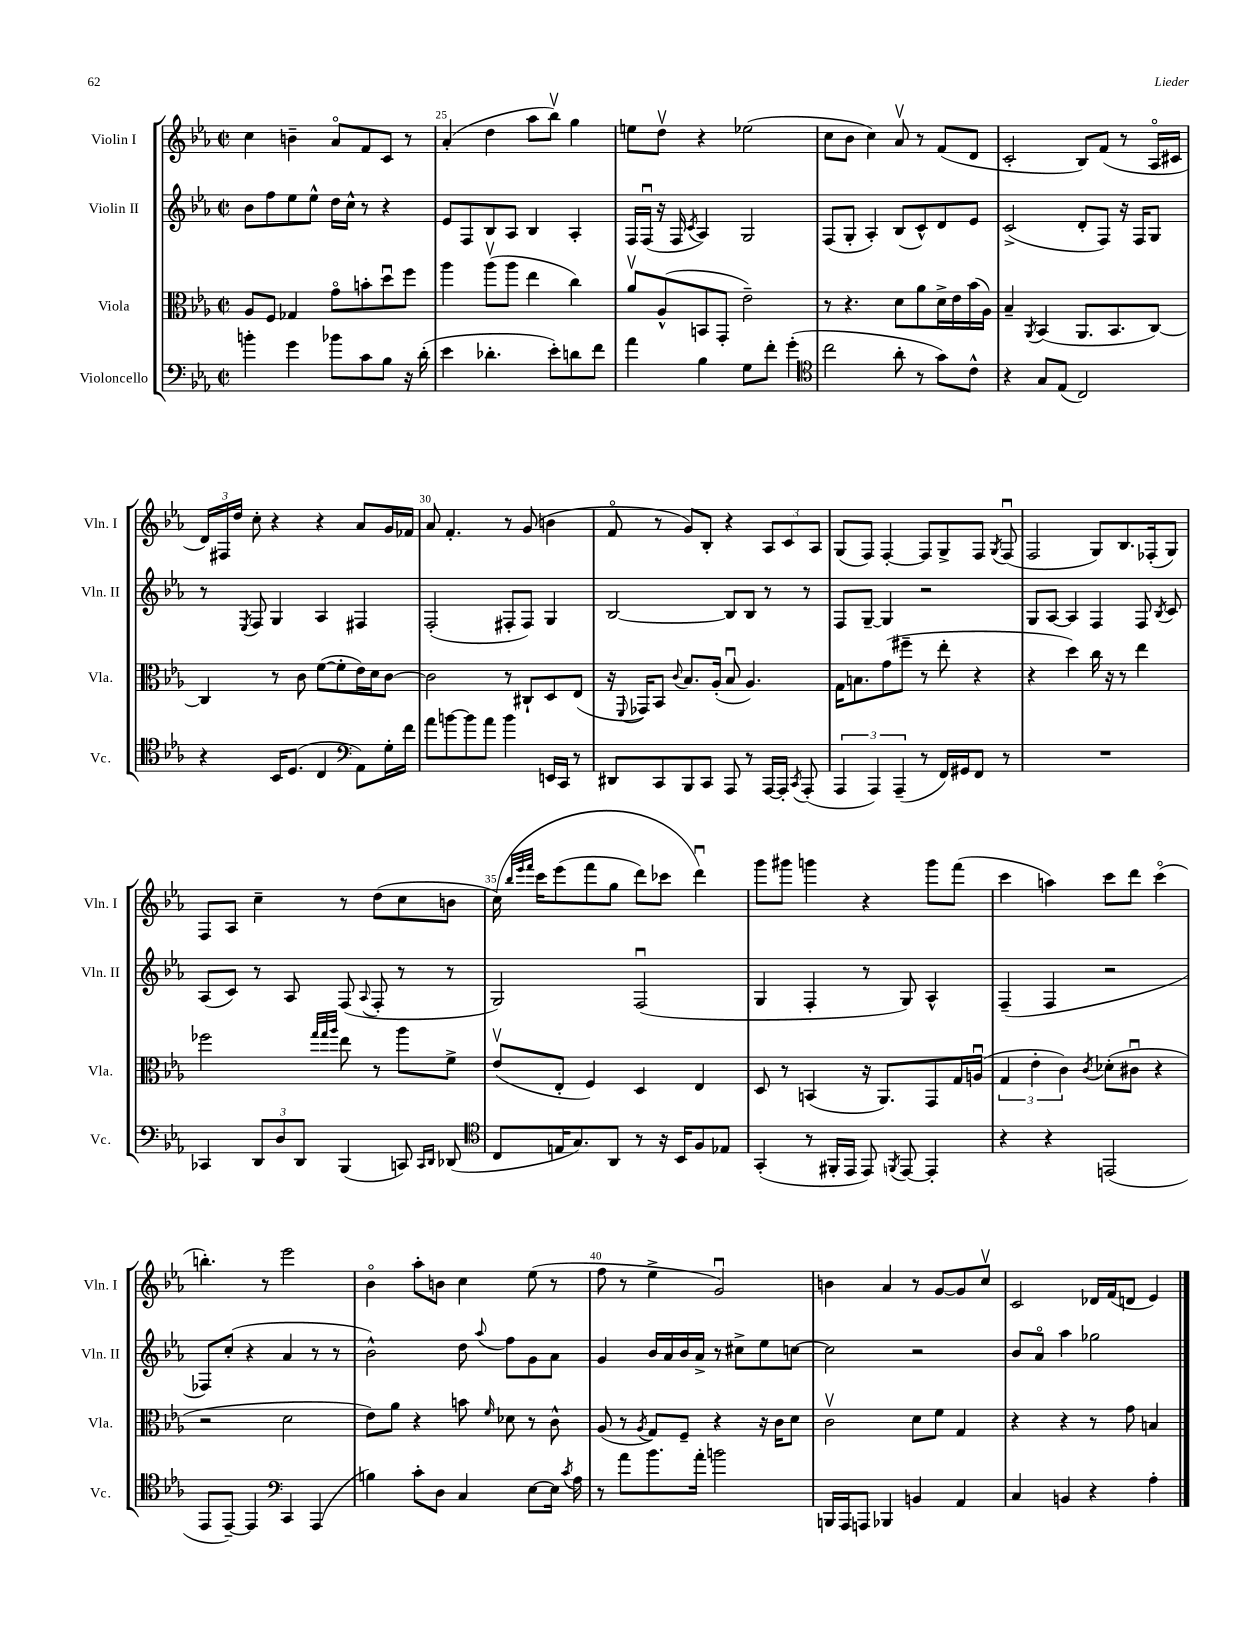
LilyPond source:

<<
\new StaffGroup <<
\new Staff = "s0" \with { instrumentName = "Violin I" shortInstrumentName = "Vln. I" } {
    \clef treble \key ees \major \defaultTimeSignature \time 2/2
    \autoBeamOff c''4 b'4-- aes'8[\flageolet f'8 c'8] r8 |
    aes'4-.( d''4 aes''8[ bes''8]\upbow) g''4 |
    e''8[ d''8]\upbow r4 ees''2( |
    c''8[ bes'8] c''4) aes'8\upbow r8 f'8[( d'8] |
    c'2-. bes8[) f'8]( r8 aes16[\flageolet cis'16] |
    \tuplet 3/2 { d'16[) fis16 d''16] } c''8-. r4 r4 aes'8[ g'16 fes'16] |
    aes'8 f'4.-. r8 g'8( b'4 |
    f'8\flageolet r8 g'8[) bes8]-. r4 \tuplet 3/2 { aes8[ c'8 aes8] } |
    g8[( f8]) f4~-. f8[ g8-> f8] \acciaccatura { g8 } f8\downbow( |
    f2 g8[) bes8. fes16-.( g8]) |
    f8[ aes8] c''4-- r8 d''8[( c''8 b'8] |
    c''16)\( \grace { bes''32[ ees'''32 f'''32] } c'''16[ ees'''8( f'''8 g''8] d'''8[) ces'''8] d'''4\downbow\) |
    g'''8[ gis'''8] g'''4 r4 g'''8[ f'''8]( |
    c'''4 a''4) c'''8[ d'''8] c'''4\flageolet( |
    b''4.-.) r8 ees'''2 |
    bes'4\flageolet aes''8[-. b'8] c''4 ees''8( r8 |
    f''8 r8 ees''4-> g'2\downbow) |
    b'4 aes'4 r8 g'8[~ g'8 c''8]\upbow |
    c'2 des'16[ f'16( d'8] ees'4) \bar "|." |
}
\new Staff = "s1" \with { instrumentName = "Violin II" shortInstrumentName = "Vln. II" } {
    \clef treble \key ees \major \defaultTimeSignature \time 2/2
    \autoBeamOff bes'8[ f''8 ees''8 ees''8]-^ d''16[ c''16]-^ r8 r4 |
    ees'8[ f8 bes8 aes8] bes4 aes4-. |
    f16[ f16]\downbow( r16 f16 \acciaccatura { c'8 } aes4) g2 |
    f8[( g8]-. aes4-.) bes8[( c'8-^) d'8 ees'8] |
    c'2->( d'8[-. f8]) r16 f16[ g8] |
    r8 \acciaccatura { ees8 } f8 g4 aes4 fis4 |
    f2-.( fis8[-. fis8]) g4 |
    bes2~ bes8[ bes8] r8 r8 |
    f8[ g8]~-- g4 r2 |
    g8[ aes8]~ aes4 f4 f8 \acciaccatura { bes8 } c'8 |
    aes8[( c'8]) r8 aes8 f8( \appoggiatura { aes8 } f8-. r8 r8 |
    g2) f2\downbow( |
    g4 f4-. r8 g8) aes4-^ |
    f4--( f4 r2 |
    fes8[) c''8]-.( r4 aes'4 r8 r8 |
    bes'2-^) d''8 \appoggiatura { aes''8 } f''8[ g'8 aes'8] |
    g'4 bes'16[ aes'16 bes'16 aes'16]-> r8 cis''8[-> ees''8 c''8]~ |
    c''2 r2 |
    bes'8[ aes'8]\flageolet aes''4 ges''2 \bar "|." |
}
\new Staff = "s2" \with { instrumentName = "Viola" shortInstrumentName = "Vla." } {
    \clef alto \key ees \major \defaultTimeSignature \time 2/2
    \autoBeamOff aes8[ f8] ges4 g'8[\flageolet b'8-. d''8\downbow f''8] |
    aes''4 aes''8[\upbow( aes''8] ees''4 c''4) |
    aes'8[\upbow aes8-^( b,8 g,8]-. ees'2--) |
    r8 r4. d'8[ aes'8 d'16-> ees'16 bes'16( aes16]) |
    bes4-- \acciaccatura { aes,8 } bes,4( aes,8.[ bes,8. c8]~) |
    c4 r8 c'8 f'8[~( f'8-. ees'16) d'16 c'8]~ |
    c'2 r8 cis8[-! d8 ees8]( |
    r16 \appoggiatura { f,8 } ges,16[) bes,8] \appoggiatura { c'8 } bes8.[ aes16]-.( bes8\downbow aes4.) |
    g16[ b8. g'8( fis''8]-- r8 ees''8-. r4 |
    r4 d''4) c''16 r16 r8 ees''4 |
    fes''2 \grace { g''32[ g''32 aes''32] } ees''8 r8 aes''8[ f'8]-> |
    ees'8[\upbow( ees8]-. f4) d4 ees4 |
    d8 r8 b,4( r16 aes,8.[) g,8 g16 a16]\downbow( |
    \tuplet 3/2 { g4 ees'4-. c'4) } \acciaccatura { c'8 } des'8[-.( cis'8]\downbow r4 |
    r2 d'2 |
    ees'8[) aes'8] r4 b'8 \grace { f'16 } des'8 r8 c'8-^ |
    aes8( r8 \acciaccatura { aes8 } g8[) f8]-- r4 r16 c'16[ d'8] |
    c'2\upbow d'8[ f'8] g4 |
    r4 r4 r8 g'8 b4 \bar "|." |
}
\new Staff = "s3" \with { instrumentName = "Violoncello" shortInstrumentName = "Vc." } {
    \clef bass \key ees \major \defaultTimeSignature \time 2/2
    \autoBeamOff b'4-. g'4 bes'8[ c'8 bes8] r16 d'16-.( |
    ees'4 des'4.-. ees'8[-.) d'8 f'8] |
    aes'4 bes4 g8[ f'8]-. g'4-.( |
    \clef tenor c''2 aes'8-. r8 g'8[) c'8]-^ |
    r4 g8[ ees8]( c2) |
    r4 bes,16[ d8.]( c4 \clef bass aes,8[) g16-. f'16] |
    aes'8[ b'8~ b'8 aes'8] b'4 e,16[ c,16] r8 |
    dis,8[ c,8 bes,,8 c,8] aes,,8 r8 aes,,16[~ aes,,16]-. \acciaccatura { c,8 } aes,,8-.( |
    \tuplet 3/2 { aes,,4 aes,,4) aes,,4--( } r8 f,16[) gis,16 f,8] r8 |
    R1 |
    ces,4 \tuplet 3/2 { d,8[ d8 d,8] } bes,,4( c,8) \grace { c,16[ d,16] } des,8( |
    \clef tenor c8[ e16 g8.) aes,8] r8 r16 bes,16[ f8 ees8] |
    g,4-.( r8 fis,16[-. ees,16] ees,8) \acciaccatura { f,8 } ees,8~ ees,4-. |
    r4 r4 e,2( |
    ees,8[ ees,8]~--) ees,4 \clef bass c,4 aes,,4( |
    b4) c'8[-. d8] c4 ees8[~ ees16] \acciaccatura { c'8 } aes16 |
    r8 aes'8[ bes'8. aes'16]-. b'2 |
    b,,16[ aes,,16 a,,8] bes,,4 b,4 aes,4 |
    c4 b,4 r4 aes4-. \bar "|." |
}
>>
>>
\layout { \context { \Score currentBarNumber = #24 \override BarNumber.break-visibility = ##(#f #t #t) barNumberVisibility = #(every-nth-bar-number-visible 5) } }
